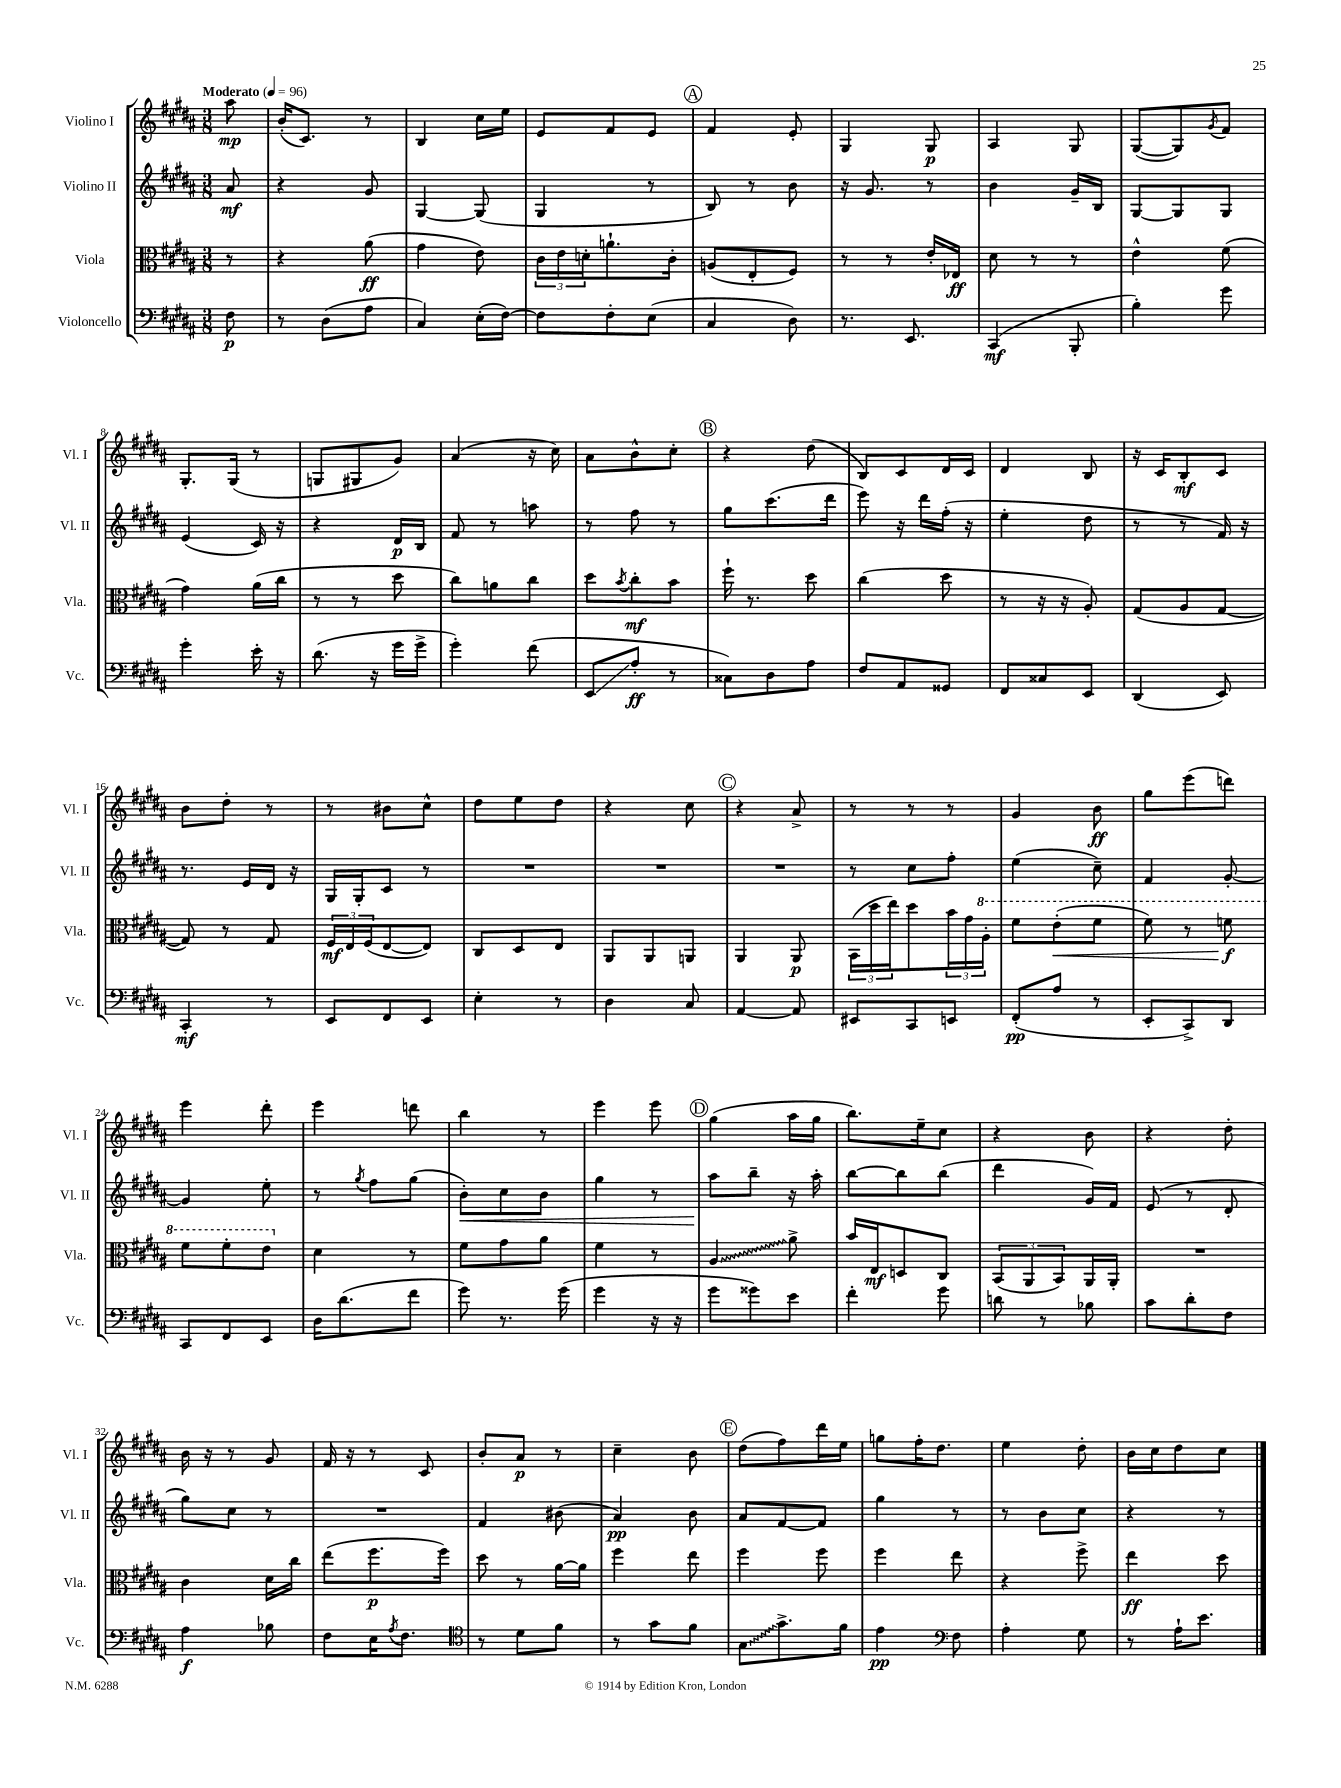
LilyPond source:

<<
\new StaffGroup <<
\new Staff = "s0" \with { instrumentName = "Violino I" shortInstrumentName = "Vl. I" } {
    \clef treble \key b \major \numericTimeSignature \time 3/8 \partial 8 \tempo "Moderato" 4 = 96
    ais''8\mp |
    b'16-.( cis'8.) r8 |
    b4 cis''16 e''16 |
    e'8 fis'8 e'8 |
    \mark \markup { \circle "A" } fis'4 e'8-. |
    gis4 gis8\p |
    ais4 gis8 |
    gis8~( gis8) \acciaccatura { gis'8 } fis'8 |
    gis8.-. gis16( r8 |
    g8 gis8 gis'8) |
    ais'4( r16 cis''16) |
    ais'8 b'8-^ cis''8-. |
    \mark \markup { \circle "B" } r4 dis''8( |
    b8) cis'8 dis'16 cis'16 |
    dis'4 b8 |
    r16 cis'16 b8-.\mf cis'8 |
    b'8 dis''8-. r8 |
    r8 bis'8 cis''8-^ |
    dis''8 e''8 dis''8 |
    r4 cis''8 |
    \mark \markup { \circle "C" } r4 ais'8-> |
    r8 r8 r8 |
    gis'4 b'8\ff |
    gis''8 e'''8( d'''8) |
    e'''4 dis'''8-. |
    e'''4 d'''8 |
    b''4 r8 |
    e'''4 e'''8 |
    \mark \markup { \circle "D" } gis''4( ais''16 gis''16 |
    b''8.) e''16-- cis''8 |
    r4 b'8 |
    r4 dis''8-. |
    b'16 r16 r8 gis'8 |
    fis'16 r16 r8 cis'8 |
    b'8-. ais'8\p r8 |
    cis''4-- b'8 |
    \mark \markup { \circle "E" } dis''8( fis''8) dis'''16 e''16 |
    g''8 fis''16-. dis''8. |
    e''4 dis''8-. |
    b'16 cis''16 dis''8 cis''8 \bar "|." |
}
\new Staff = "s1" \with { instrumentName = "Violino II" shortInstrumentName = "Vl. II" } {
    \clef treble \key b \major \numericTimeSignature \time 3/8 \partial 8
    ais'8\mf |
    r4 gis'8 |
    gis4~ gis8( |
    gis4 r8 |
    \mark \markup { \circle "A" } b8) r8 b'8 |
    r16 gis'8. r8 |
    b'4 gis'16-- b16 |
    gis8~ gis8 gis8 |
    e'4( cis'16) r16 |
    r4 dis'16\p b16 |
    fis'8 r8 a''8 |
    r8 fis''8 r8 |
    \mark \markup { \circle "B" } gis''8 cis'''8.( dis'''16 |
    e'''8) r16 dis'''16 fis''16-.( r16 |
    e''4-. dis''8 |
    r8 r8 fis'16) r16 |
    r8. e'16 dis'16 r16 |
    gis16 gis16-. cis'8 r8 |
    R4. |
    R4. |
    \mark \markup { \circle "C" } R4. |
    r8 cis''8 fis''8-. |
    e''4( cis''8--) |
    fis'4 gis'8~-. |
    gis'4 e''8-. |
    r8 \acciaccatura { gis''8 } fis''8 gis''8( |
    b'8-.\<) cis''8 b'8 |
    gis''4 r8 |
    \mark \markup { \circle "D" } ais''8\! b''8-- r16 ais''16-. |
    b''8~ b''8 b''8( |
    dis'''4 gis'16) fis'16 |
    e'8( r8 dis'8-. |
    gis''8) cis''8 r8 |
    R4. |
    fis'4 bis'8( |
    ais'4\pp) b'8 |
    \mark \markup { \circle "E" } ais'8 fis'8~ fis'8 |
    gis''4 r8 |
    r8 b'8 cis''8 |
    r4 r8 \bar "|." |
}
\new Staff = "s2" \with { instrumentName = "Viola" shortInstrumentName = "Vla." } {
    \clef alto \key b \major \numericTimeSignature \time 3/8 \partial 8
    r8 |
    r4 ais'8\ff( |
    gis'4 e'8) |
    \tuplet 3/2 { cis'16 e'16 d'16-. } a'8.-! cis'16-. |
    \mark \markup { \circle "A" } a8( e8-. fis8) |
    r8 r8 e'16-. ees16\ff |
    dis'8 r8 r8 |
    e'4-^ fis'8( |
    gis'4) ais'16( cis''16 |
    r8 r8 dis''8 |
    cis''8) a'8 cis''8 |
    dis''8 \acciaccatura { b'8 } cis''8-.\mf b'8 |
    \mark \markup { \circle "B" } fis''16-! r8. dis''8 |
    cis''4( dis''8 |
    r8 r16 r16 ais8-.) |
    gis8( ais8 gis8~ |
    gis8) r8 gis8 |
    \tuplet 3/2 { fis16\mf e16 fis16( } e8~ e8) |
    cis8 dis8 e8 |
    ais,8 ais,8 a,8 |
    \mark \markup { \circle "C" } ais,4 ais,8\p |
    \tuplet 3/2 { b,16( dis''16 e''16) } dis''8 \tuplet 3/2 { b'16 gis'16 \ottava #1 ais'16-. } |
    fis''8 e''8-.\<( fis''8 |
    fis''8) r8 f''8\f\! |
    fis''8 fis''8-. e''8 \ottava #0 |
    dis'4 r8 |
    fis'8 gis'8 ais'8 |
    fis'4 r8 |
    \mark \markup { \circle "D" } \once \override Glissando.style = #'zigzag ais4\glissando ais'8-> |
    b'16 e16\mf d8 cis8 |
    \tuplet 3/2 { b,8( ais,8 b,8) } ais,16 ais,16-. |
    R4. |
    cis'4 dis'16 cis''16 |
    e''8( fis''8.\p fis''16) |
    dis''8 r8 ais'16~ ais'16 |
    fis''4 e''8 |
    \mark \markup { \circle "E" } fis''4 fis''8 |
    fis''4 e''8 |
    r4 fis''8-> |
    e''4\ff dis''8 \bar "|." |
}
\new Staff = "s3" \with { instrumentName = "Violoncello" shortInstrumentName = "Vc." } {
    \clef bass \key b \major \numericTimeSignature \time 3/8 \partial 8
    fis8\p |
    r8 dis8( ais8 |
    cis4) e16-.( fis16~) |
    fis8 fis8-. e8( |
    \mark \markup { \circle "A" } cis4 dis8) |
    r8. e,8. |
    cis,4\mf( b,,8-. |
    b4-.) gis'8 |
    gis'4-. e'16-. r16 |
    dis'8.( r16 gis'16 gis'16-> |
    gis'4-.) fis'8( |
    e,8\glissando ais8-.\ff r8 |
    \mark \markup { \circle "B" } cisis8) dis8 ais8 |
    fis8 ais,8 gisis,8 |
    fis,8 cisis8 e,8 |
    dis,4( e,8) |
    cis,4-.\mf r8 |
    e,8 fis,8 e,8 |
    e4-. r8 |
    dis4 cis8 |
    \mark \markup { \circle "C" } ais,4~ ais,8 |
    eis,8 cis,8 e,8 |
    fis,8-.\pp( ais8 r8 |
    e,8-. cis,8->) dis,8 |
    cis,8 fis,8 e,8 |
    dis16 dis'8.( fis'8 |
    gis'8) r8. gis'16( |
    gis'4 r16 r16 |
    \mark \markup { \circle "D" } gis'8 gisis'8) e'8 |
    fis'4-. gis'8 |
    d'8 r8 bes8 |
    cis'8 dis'8-. fis8 |
    ais4\f bes8 |
    fis8 e16 \acciaccatura { ais8 } fis8. |
    \clef tenor r8 dis'8 fis'8 |
    r8 gis'8 fis'8 |
    \mark \markup { \circle "E" } \once \override Glissando.style = #'zigzag gis8\glissando gis'8.-> fis'16 |
    e'4\pp \clef bass fis8 |
    ais4-. gis8 |
    r8 ais16-! e'8. \bar "|." |
}
>>
>>
